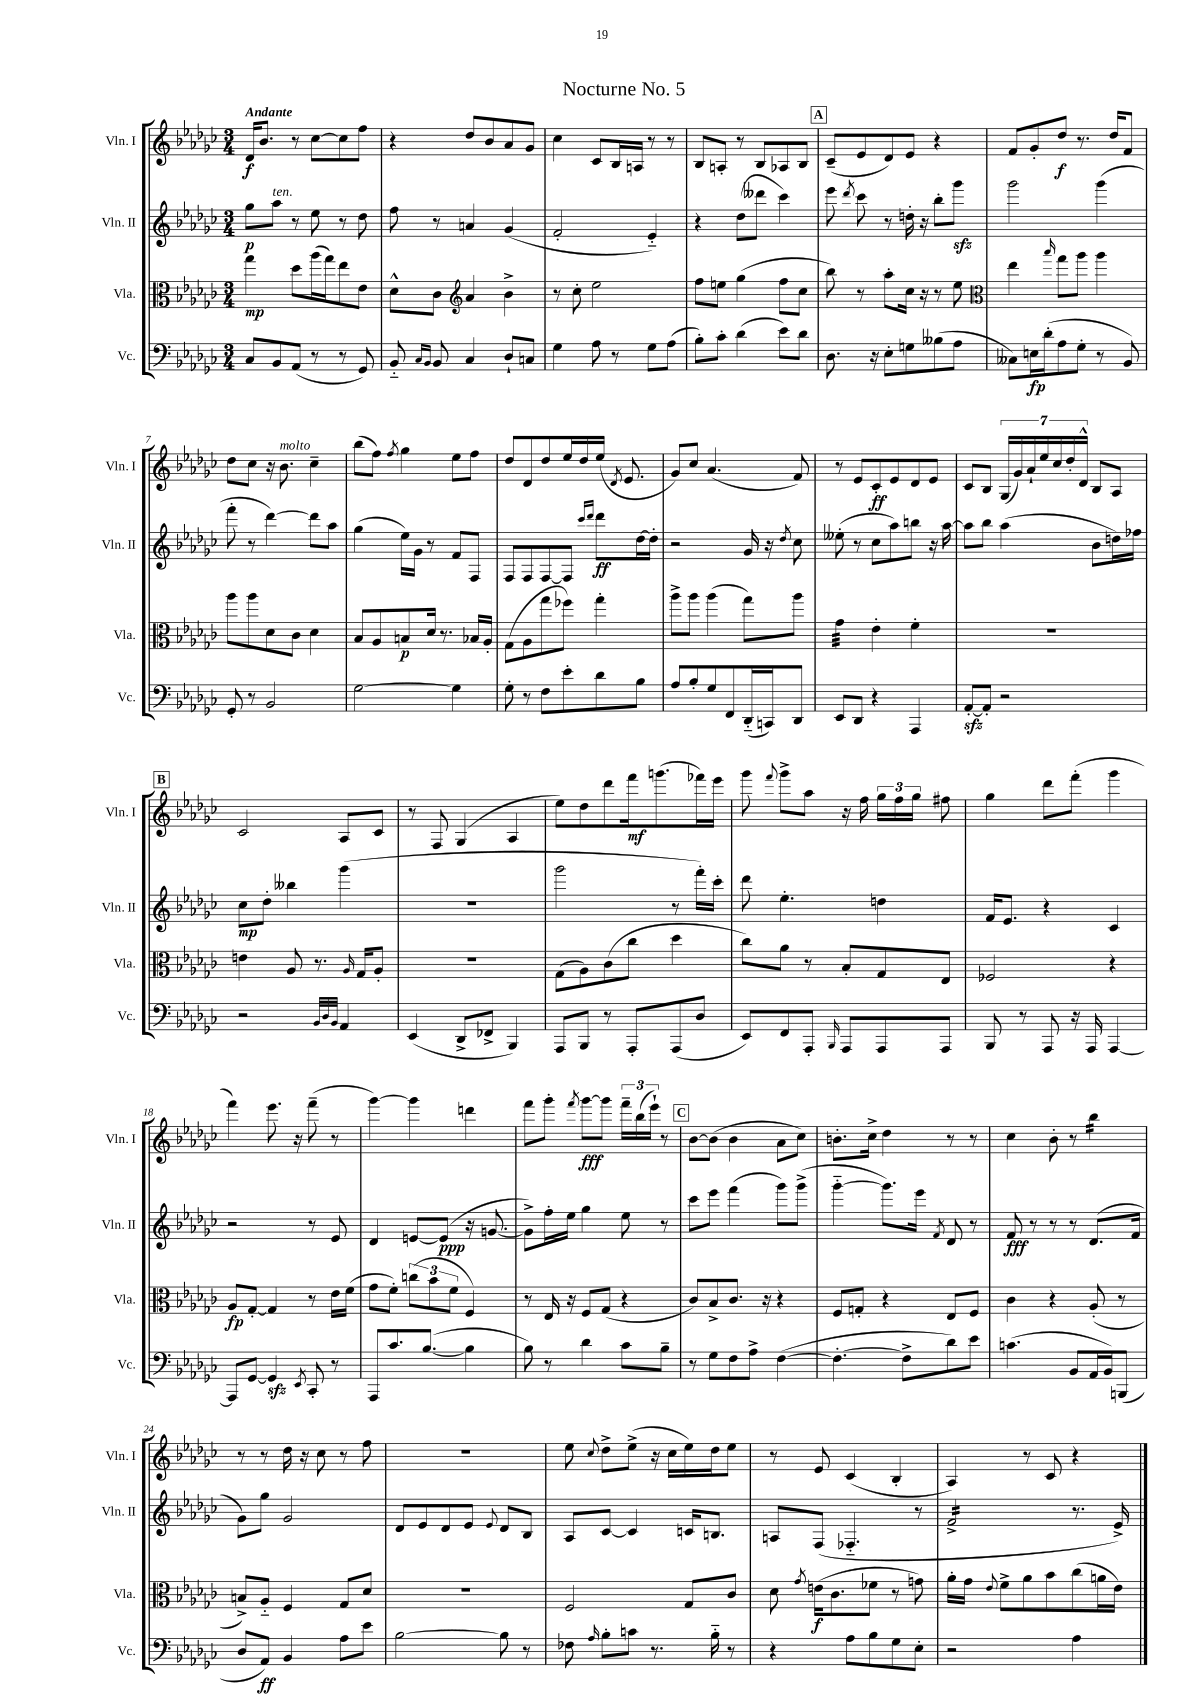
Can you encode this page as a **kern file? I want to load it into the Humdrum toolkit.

**kern	**kern	**kern	**kern
*staff4	*staff3	*staff2	*staff1
*clefF4	*clefC3	*clefG2	*clefG2
*k[b-e-a-d-g-c-]	*k[b-e-a-d-g-c-]	*k[b-e-a-d-g-c-]	*k[b-e-a-d-g-c-]
*M3/4	*M3/4	*M3/4	*M3/4
8C-/L	4gg-\	8gg-\L	16d-/LK
.	.	.	8.b-/J
8BB-/	.	8aa-\J	.
(8AA-/J	8dd-\L	8r	8r
8r	(16aa-\L	8ee-\	[8cc-\L
.	16gg-\J)	.	.
8r	8ee-\	8r	8cc-\]
8GG-/)	8e-\J	8dd-\	8ff\J
=	=	=	=
8BB-'~/	8d-^^\L	8ff\	4r
16qqC-/LL	.	.	.
16qqBB-/JJ	.	.	.
8BB-/	8c-\J	8r	.
*	*clefG2	*	*
4C-/	4a-/	4a/	8dd-/L
.	.	.	8b-/
8D-`/L	4b-^\	(4g-/	8a-/
8C/J	.	.	8g-/J
=	=	=	=
4G-\	8r	2f'/	4cc-\
.	8cc-'\	.	.
8A-\	2ee-\	.	8c-/L
8r	.	.	16B-/L
.	.	.	16A/JJ
8G-\L	.	4e-'~/)	8r
(8A-\J	.	.	8r
=	=	=	=
8B-'\L)	8ff\L	4r	8B-/L
8c-'\J	8ee\J	.	8A'/J
(4d-\	(4gg-\	(8dd-\L	8r
.	.	8ddd--\J	8B-/L
8e-\L)	8ff\L	4ccc-\)	8A-/
8d-\J	8cc-\J	.	8B-/J
=	=	=	=
8.D-\	8bb-\)	8eee-\	(8c-~/L
.	.	8qddd-/	.
.	8r	8ccc-\	8e-/
16r	.	.	.
8E-'\L	8aa-'\L	8r	8d-/)
8G\	16cc-\Jk	16dd'\	8e-/J
.	16r	16r	.
(8B--\	8r	8bb-'\L	4r
8A-\J	8ee-\	8ggg-\J	.
=	=	=	=
*	*clefC3	*	*
8C--\L)	4ee-\	2ggg-\	8f/L
16E\L	.	.	8g-'/
(16d-'\J	.	.	.
.	16qqbb-/	.	.
8A-\	8gg-\L	.	8dd-/J
8G-'\J	8aa-\J	.	8.r
8r	4aa-\	(4ggg-\	.
.	.	.	16dd-/LK
8BB-/)	.	.	8f/J
=	=	=	=
8GG-'/	8aa-\L	8fff'\	8dd-\L
8r	8aa-\	8r	8cc-\J
2BB-/	8d-\	[4ddd-\)	16r
.	.	.	8.b-\
.	8c-\J	.	.
.	4d-\	8ddd-\]L	4cc-~\
.	.	8aa-\J	.
=	=	=	=
[2G-\	8B-/L	(4gg-\	(8bb-\L
.	8A-/	.	8ff\J)
.	.	.	8qff/
.	8B/	16ee-\LL)	4gg-\
.	.	16g-\JJ	.
.	16d-/Jk	8r	.
.	8.r	.	.
4G-\]	.	8f/L	8ee-\L
.	16B-/LL	8F/J	8ff\J
.	16A-'/JJ	.	.
=	=	=	=
8G-'\	(8G-\L	8F/L	8dd-/L
8r	8A-\	8F/	8d-/
8F\L	8gg-\	[8F/	8dd-/
8e-'\	8ff-\J)	8F/]J	16ee-/L
.	.	.	16dd-/
.	.	16qqccc-/LL	.
.	.	16qqddd-/JJ	.
8d-\	4gg-'\	8ddd-\L	(16ee-/JJ
.	.	.	8qd-/
.	.	.	8.e-/
8B-\J	.	[16dd-\L	.
.	.	16dd-'\]JJ	.
=	=	=	=
8A-/L	8aa-^\L	2r	8g-/L)
8B-'/	8aa-\J	.	8cc-/J
8G-/	(4aa-\	.	(4.a-/
8FF/	.	.	.
(16DD-'~/L	8gg-\L)	16g-/	.
16CC/J)	.	16r	.
.	.	8qdd-/	.
8DD-/J	8aa-\J	8cc-\	8f/)
=	=	=	=
8EE-/L	4g-\	(8ee--'\	8r
8DD-/J	.	8r	8e-/L
4r	4e-'\	8cc-\L	8c-'/
.	.	8aa-\)	8e-/
4AAA-/	4f'\	8bb\J	8d-/
.	.	16r	8e-/J
.	.	[16aa-\	.
=	=	=	=
[8AA-'/L	2.r	8aa-\]L	8c-/L
8AA-'/]J	.	8bb-\J	8B-/J
2r	.	(4aa-\	(28G-/LL
.	.	.	28g-/)
.	.	.	28a-`/
.	.	.	28ee-/
.	.	.	28cc-/
.	.	.	28dd-'/
.	.	.	28d-^^/JJ
.	.	8b-\L	8B-/L
.	.	16dd\L)	8A-/J
.	.	16ff-\JJ	.
=	=	=	=
2r	4e\	8cc-\L	2c-/
.	.	8dd-'\J	.
.	8A-/	4bb--\	.
.	8.r	.	.
32qqBB-/LLL	.	.	.
32qqD-/	.	.	.
32qqBB-/JJJ	.	.	.
4AA-/	.	(4ggg-\	8A-/L
.	16qqA-/	.	.
.	16G-/LK	.	.
.	8A-'/J	.	8c-/J
=	=	=	=
(4EE-/	2.r	2.r	8r
.	.	.	8F/
8DD-^/L	.	.	(4G-/
8FF-^/J	.	.	.
4BBB-/)	.	.	4A-/
=	=	=	=
8AAA-/L	(8G-\L	2ggg-\	8ee-\L)
8BBB-/J	8A-\)	.	8dd-\
8r	(8c-\	.	8ddd-\
8AAA-'/L	8cc-\J	.	16fff\k
.	.	.	(8.ggg\
(8AAA-/	4dd-\	8r	.
8D-/J	.	16fff'\LL)	16fff-\L)
.	.	16ccc-'\JJ	16eee-\JJ
=	=	=	=
8EE-/L)	8cc-\L)	8ddd-\	8ggg-\
.	.	.	8qqfff/
8FF/	8a-\J	4.ee-'\	8ggg-^\L
8AAA-'/J	8r	.	8aa-\J
16qqBBB-/	.	.	.
8AAA-/L	8B-'/L	.	16r
.	.	.	16ff\
8AAA-/	8G-/	4dd\	24gg-\LL
.	.	.	24ff\
.	.	.	24gg-\JJ
8AAA-/J	8E-/J	.	8ff#\
=	=	=	=
8BBB-/	2F-/	16f/LK	4gg-\
.	.	8.e-/J	.
8r	.	.	.
8AAA-/	.	4r	8ddd-\L
16r	.	.	(8fff'\J
16AAA-/	.	.	.
[4AAA-/	4r	4c-/	4ggg-\
=	=	=	=
8AAA-/]L	8A-/L	2r	4fff\)
[8GG-/J	[8G-'/J	.	.
4GG-/]	4G-/]	.	8.eee-\
.	.	.	16r
8qEE-/	.	.	.
8CC-'/	8r	8r	(8fff~\
8r	16e-\LL	8e-/	8r
.	(16f\JJ	.	.
=	=	=	=
8AAA-/L	8g-\L	4d-/	[4ggg-\)
8.c-/	8f'\J)	.	.
.	(12cc\L	[8e/L	4ggg-\]
([8.B-/J	.	.	.
.	12b-\	.	.
.	.	(8e/]J	.
.	12f\J	.	.
4B-\]	4F/)	16r	4ddd\
.	.	[8.g/	.
=	=	=	=
8B-\)	8r	8g^\]L)	8fff\L
8r	16E-/	16ff'\L	8ggg-'\J
.	16r	16ee-\JJ	.
.	.	.	8qfff/
4d-\	8F/L	4gg-\	[8ggg-\L
.	(8G-/J	.	8ggg-\]J
8c-\L	4r	8ee-\	24fff~\LL
.	.	.	(24bb-\
.	.	.	24eee-`\JJ)
8B-~\J	.	8r	8r
=	=	=	=
8r	8c-/L)	8ccc-\L	[8b-\L
8G-\L	8B-^/	8eee-\J	(8b-\]J
8F\	8.c-/J	(4fff\	4b-\
8A-^\J	.	.	.
.	16r	.	.
([4F\	4r	8ggg-\L)	8a-\L
.	.	(8ggg-^\J	8cc-\J)
=	=	=	=
4.F'\_	8F/L	[4ggg-'~\	8.b'\L
.	8G'/J	.	.
.	.	.	16cc-^\Jk
.	4r	8.ggg-\]L)	4dd-\
8F^\]L	.	.	.
.	.	16eee-\Jk	.
.	.	8qf/	.
8d-\)	8E-/L	8d-/	8r
8e-\J	8F/J	8r	8r
=	=	=	=
(4.c\	4c-\	8f/	4cc-\
.	.	8r	.
.	4r	8r	8b-'\
8BB-/L	.	8r	8r
16AA-/L	(8A-'/	(8.d-/L	4bb-\
16BB-/J)	.	.	.
(8BBB/J	8r	.	.
.	.	16f/Jk	.
=	=	=	=
8D-/L	8B^/L)	8g-\L)	8r
8AA-/J)	8A-'~/J	8gg-\J	8r
4BB-/	4F/	2g-/	16dd-\
.	.	.	16r
.	.	.	8cc-\
8A-\L	8G-/L	.	8r
8e-\J	8d-/J	.	8ff\
=	=	=	=
[2B-\	2.r	8d-/L	2.r
.	.	8e-/	.
.	.	8d-/	.
.	.	8e-/J	.
.	.	8qqe-/	.
8B-\]	.	8d-/L	.
8r	.	8B-/J	.
=	=	=	=
8F-\	2F/	8A-/L	8ee-\
16qqA-/	.	.	8qqcc-/
8B-'\L	.	[8c-/J	8dd-^\L
8c\J	.	4c-/]	(8ee-^\J
8.r	.	.	16r
.	.	.	16cc-\LL
.	8G-/L	16c/LK	16ee-\)
16B-'~\	.	8.B/J	16dd-\J
8r	8c-/J	.	8ee-\J
=	=	=	=
4r	8d-\	8A/L	8r
.	8qg-/	.	.
.	(16e\LK	(8F/J	8e-/
.	8.c-\	.	.
8A-\L	.	4.F-'~/	(4c-/
8B-\	8f-\J	.	.
8G-\	8r	.	4B-'/
8E-'\J	8g\)	8r	.
=	=	=	=
2r	16a-'\LL	2f^/	4A-/)
.	16g-\JJ	.	.
.	8qqe-/	.	.
.	8f^\L	.	.
.	8a-\	.	8r
.	8b-\	.	8c-/
4A-\	(8cc-\	8.r	4r
.	16a\L	.	.
.	16e-\JJ)	16e-^/)	.
==	==	==	==
*-	*-	*-	*-
